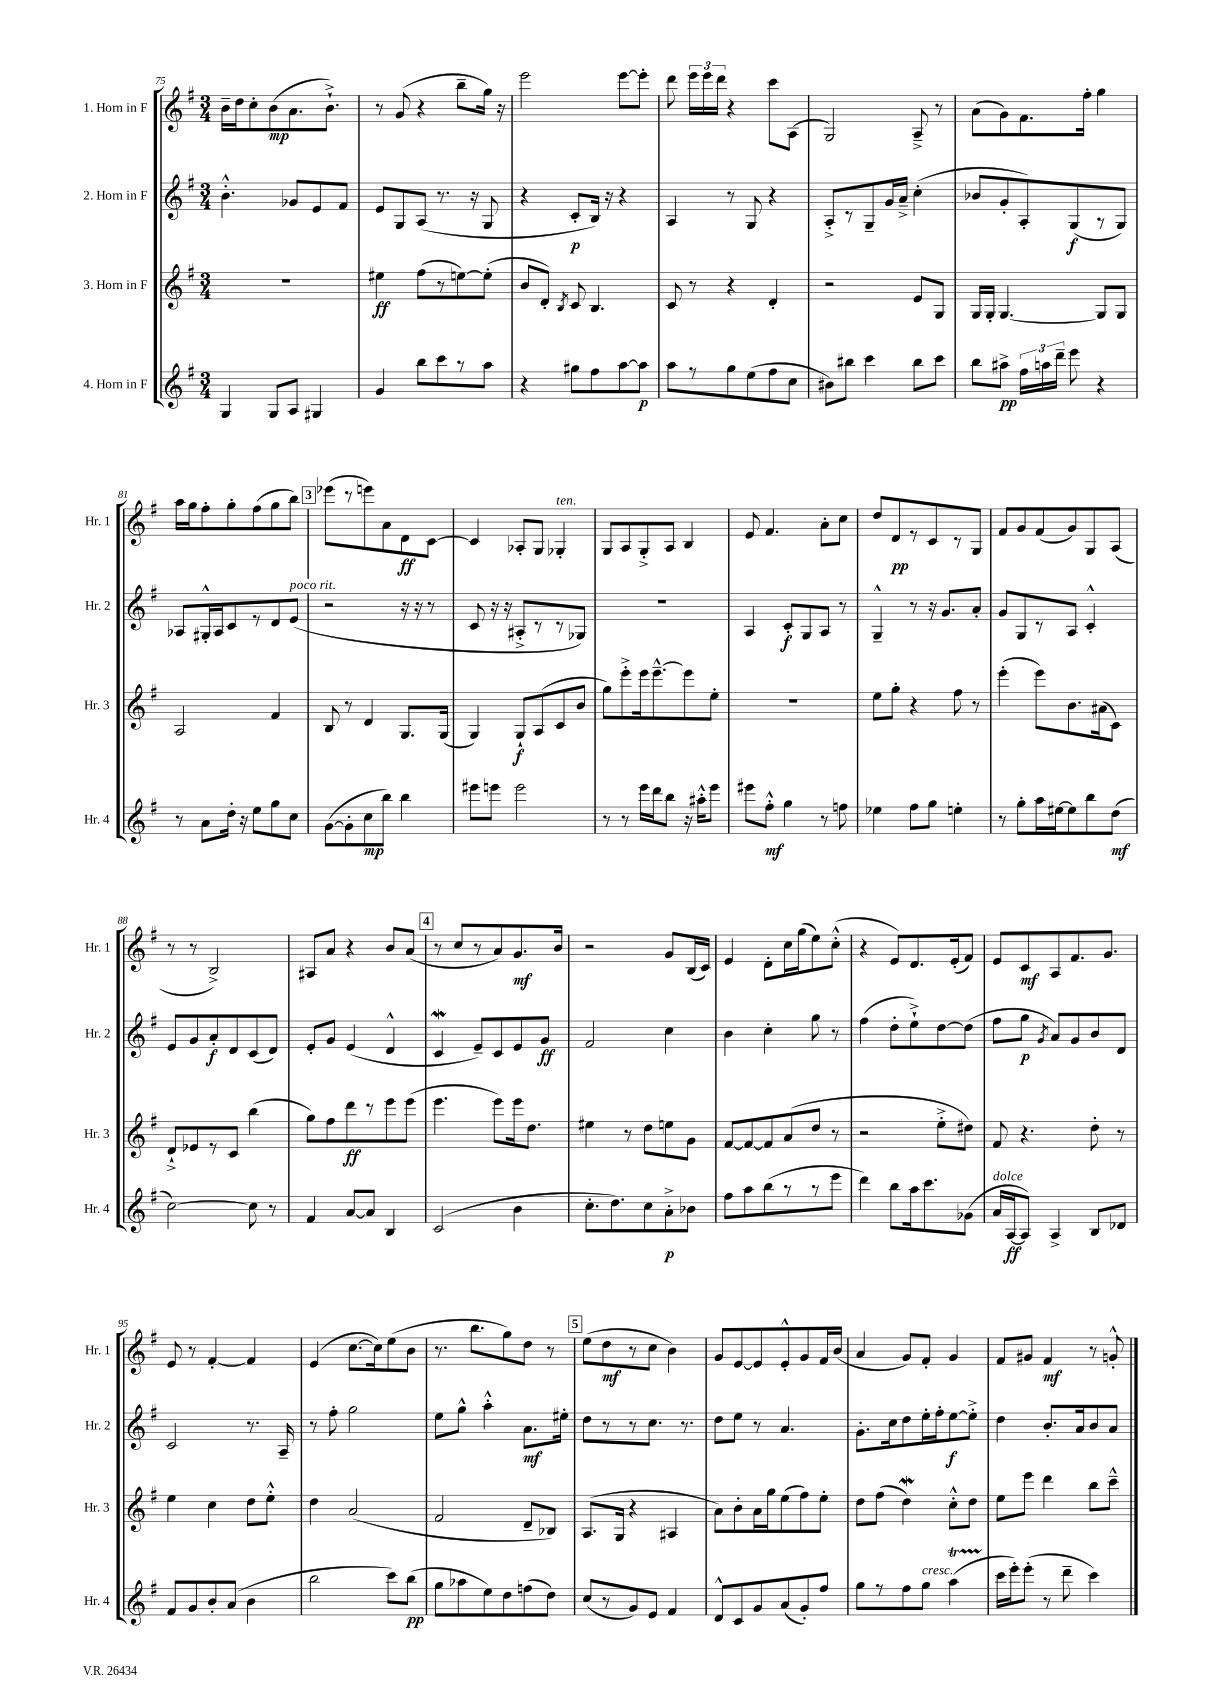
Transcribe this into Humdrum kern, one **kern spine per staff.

**kern	**kern	**kern	**kern
*staff4	*staff3	*staff2	*staff1
*clefG2	*clefG2	*clefG2	*clefG2
*k[f#]	*k[f#]	*k[f#]	*k[f#]
*M3/4	*M3/4	*M3/4	*M3/4
4G	2.r	4.b'^^	16b~
.	.	.	16dd
.	.	.	8cc'
8G	.	.	(8b
8A	.	8g-	8.a
4G#	.	8e	.
.	.	.	8.b`^)
.	.	8f#	.
=	=	=	=
4g	4ee#	8e	8r
.	.	8G	(8g
8bb	(8ff#	(8A	4r
8ccc	8r	8.r	.
8r	[8ee)	.	8bb~
.	.	16r	.
8aa	(8ee']	8G	16gg)
.	.	.	16r
=	=	=	=
4r	8b	4r	2eee
.	8d')	.	.
.	8qB	.	.
8gg#	8c	8c'	.
8ff#	4.B	16B)	.
.	.	16r	.
[8aa	.	4r	[8eee
8aa]	.	.	8eee']
=	=	=	=
8aa	8c	4A	8ddd
8r	8r	.	24eee
.	.	.	24eee
.	.	.	24ddd
8gg	4r	8r	4r
(8ee	.	8G	.
8ff#	4d'	4r	8ccc
8cc	.	.	(8A
=	=	=	=
8b#)	2r	8A'^	2G)
8bb#	.	8r	.
4ccc	.	8G~	.
.	.	16g	.
.	.	16a~^	.
8bb#	8e	(4cc'	8A~^
8ccc	8G	.	8r
=	=	=	=
8bb	16G	8b-	(8a
.	16G'	.	.
8aa#^	[4.G	8g'	8g)
24ff#	.	8A')	8.f#
24aa	.	.	.
24ddd~	.	.	.
8eee	.	(8G	.
.	.	.	16ff#'
4r	8G]	8r	4gg
.	8G	8G)	.
=	=	=	=
8r	2A	8A-	16aa
.	.	.	16gg
8a	.	16G#'^^	8ff#'
.	.	16A-	.
16dd'	.	8c	8gg'
16r	.	.	.
8ee	.	8r	(8ff#
8gg	4f#	8d	8gg
8cc	.	(8e	8bb)
=	=	=	=
([8g	8B	2r	(8eee-
8g']	8r	.	8r
8cc	4d	.	8eee)
8bb)	.	.	8a
4bb	8.G	16r	8d
.	.	16r	.
.	.	8r	[8c
.	(16G	.	.
=	=	=	=
8eee#	4G)	8c	4c]
8eee	.	16r	.
.	.	16r	.
2eee	8G`	8A#'^	8A-'
.	(8A	8r	8G
.	8c	8r	4G-'
.	8b	8G-)	.
=	=	=	=
8r	8gg)	2.r	8G
8r	8eee'^	.	8A
16eee	16eee	.	8G'^
16ddd	[8.eee~^^	.	.
8bb	.	.	8A
16r	8eee]	.	4B
16aa#'^^	.	.	.
8eee	8ee'	.	.
=	=	=	=
8eee#	2.r	4A	8e
8ff#'^^	.	.	4.f#
4gg	.	8c'	.
.	.	8G	.
8r	.	8A	8a'
8ff	.	8r	8cc
=	=	=	=
4ee-	8ee	4G~^^	8dd
.	8gg'	.	8d
8ff#	4r	8r	8r
8gg	.	16r	8c
.	.	8.g	.
4ee'	8ff#	.	8r
.	8r	8a'	8G
=	=	=	=
8r	(4eee'	8g	8f#
8gg'	.	8G	8g
16aa	8eee)	8r	(8f#
[16ee#	.	.	.
8ee#]	8.b	8A	8g)
8bb	.	4c'^^	8G
.	(16a#	.	.
(8dd	8c)	.	(8A
=	=	=	=
[2cc)	8d`^	8e	8r
.	8e-	8g	8r
.	8r	8a'	2B^)
.	8c	8d	.
8cc]	(4bb	(8c	.
8r	.	8d)	.
=	=	=	=
4f#	8gg)	8e'	8A#
.	8ff#	8g	8a
[8a	8ddd	(4e	4r
8a]	8r	.	.
4B	8eee	4d^^	8b
.	(8eee	.	(8a
=	=	=	=
(2c	4.eee	4c	8r
.	.	.	8cc
.	.	8e~)	8r
.	8eee)	8c	8a)
4b	16eee	8e	8.g
.	8.dd	.	.
.	.	8g	.
.	.	.	16b
=	=	=	=
8.cc'	4ee#	2f#	2r
8.dd)	.	.	.
.	8r	.	.
8cc	8dd	.	.
8a'^	8ee	4cc	8g
8b-	8g	.	(16B
.	.	.	16c)
=	=	=	=
8ff#	[8f#	4b	4e
8aa	8f#_	.	.
(8bb	8f#]	4cc'	8d'
8r	(8a	.	16cc
.	.	.	(16gg
8r	8dd	8gg	8ee)
8eee	8r	8r	(8cc'^^
=	=	=	=
4ddd)	2r	(4ff#	4r
8bb	.	8dd'	8e)
16aa	.	8ee`^)	8.d
8.ccc	.	.	.
.	8ee'^	[8dd	.
.	.	.	(16e'
(8g-	8dd#)	(8dd]	8f#)
=	=	=	=
16a	8f#	8ff#	8e
[16A	.	.	.
8A])	4.r	8gg	8c
.	.	8qg	.
4A^	.	8a)	8A
.	.	8g	8.f#
8B	8dd'	8b	.
.	.	.	8.g
8d-	8r	8d	.
=	=	=	=
8f#	4ee	2c	8e
8g	.	.	8r
8b'	4cc	.	[4f#'
(8a	.	.	.
4b	8dd	8.r	4f#]
.	8ee'^^	.	.
.	.	16A~	.
=	=	=	=
2bb	4dd	8r	(4e
.	.	8ff#'	.
.	(2a	2gg	[8.cc
.	.	.	16cc])
8ccc)	.	.	(8ee
(8bb	.	.	8b
=	=	=	=
8gg	2f#	8ee	8.r
8aa-	.	8gg^^	.
.	.	.	8.bb
8ee)	.	4aa'^^	.
8dd	.	.	8gg)
(8ff	8d~	8.a	8dd
8dd)	8B-)	.	8r
.	.	16ee#'	.
=	=	=	=
(8cc	(8.A	8dd	(8ee
8r	.	8r	8dd
.	16G	.	.
8g)	4r	8r	8r
8e	.	8.cc	8cc
4f#	4A#	.	4b)
.	.	8.r	.
=	=	=	=
8d^^	8a)	8dd	8g
8c	8b'	8ee	[8e
8g	16a	8r	8e]
.	16gg	.	.
(8a	(8ee	4.a	8e'^^
8g')	8ff#)	.	8g
8ff#	8ee'	.	16f#
.	.	.	(16b
=	=	=	=
8gg	8dd	8.g'	4a
8r	(8ff#	.	.
.	.	16cc	.
8ff#	4dd)	8dd	8g)
8gg	.	16ee'	8f#'
.	.	16ff#'	.
(4aa	8cc'^^	[8ee	4g
.	8dd	8ee'^]	.
=	=	=	=
16ccc	8ee	4dd	8f#
16eee')	.	.	.
(8eee'	8eee	.	8g#
8r	4ddd	8.b'	4f#
8ddd~	.	.	.
.	.	16a	.
4ccc)	8bb	8b	8r
.	8ccc~^^	8a	8g'^^
==	==	==	==
*-	*-	*-	*-
